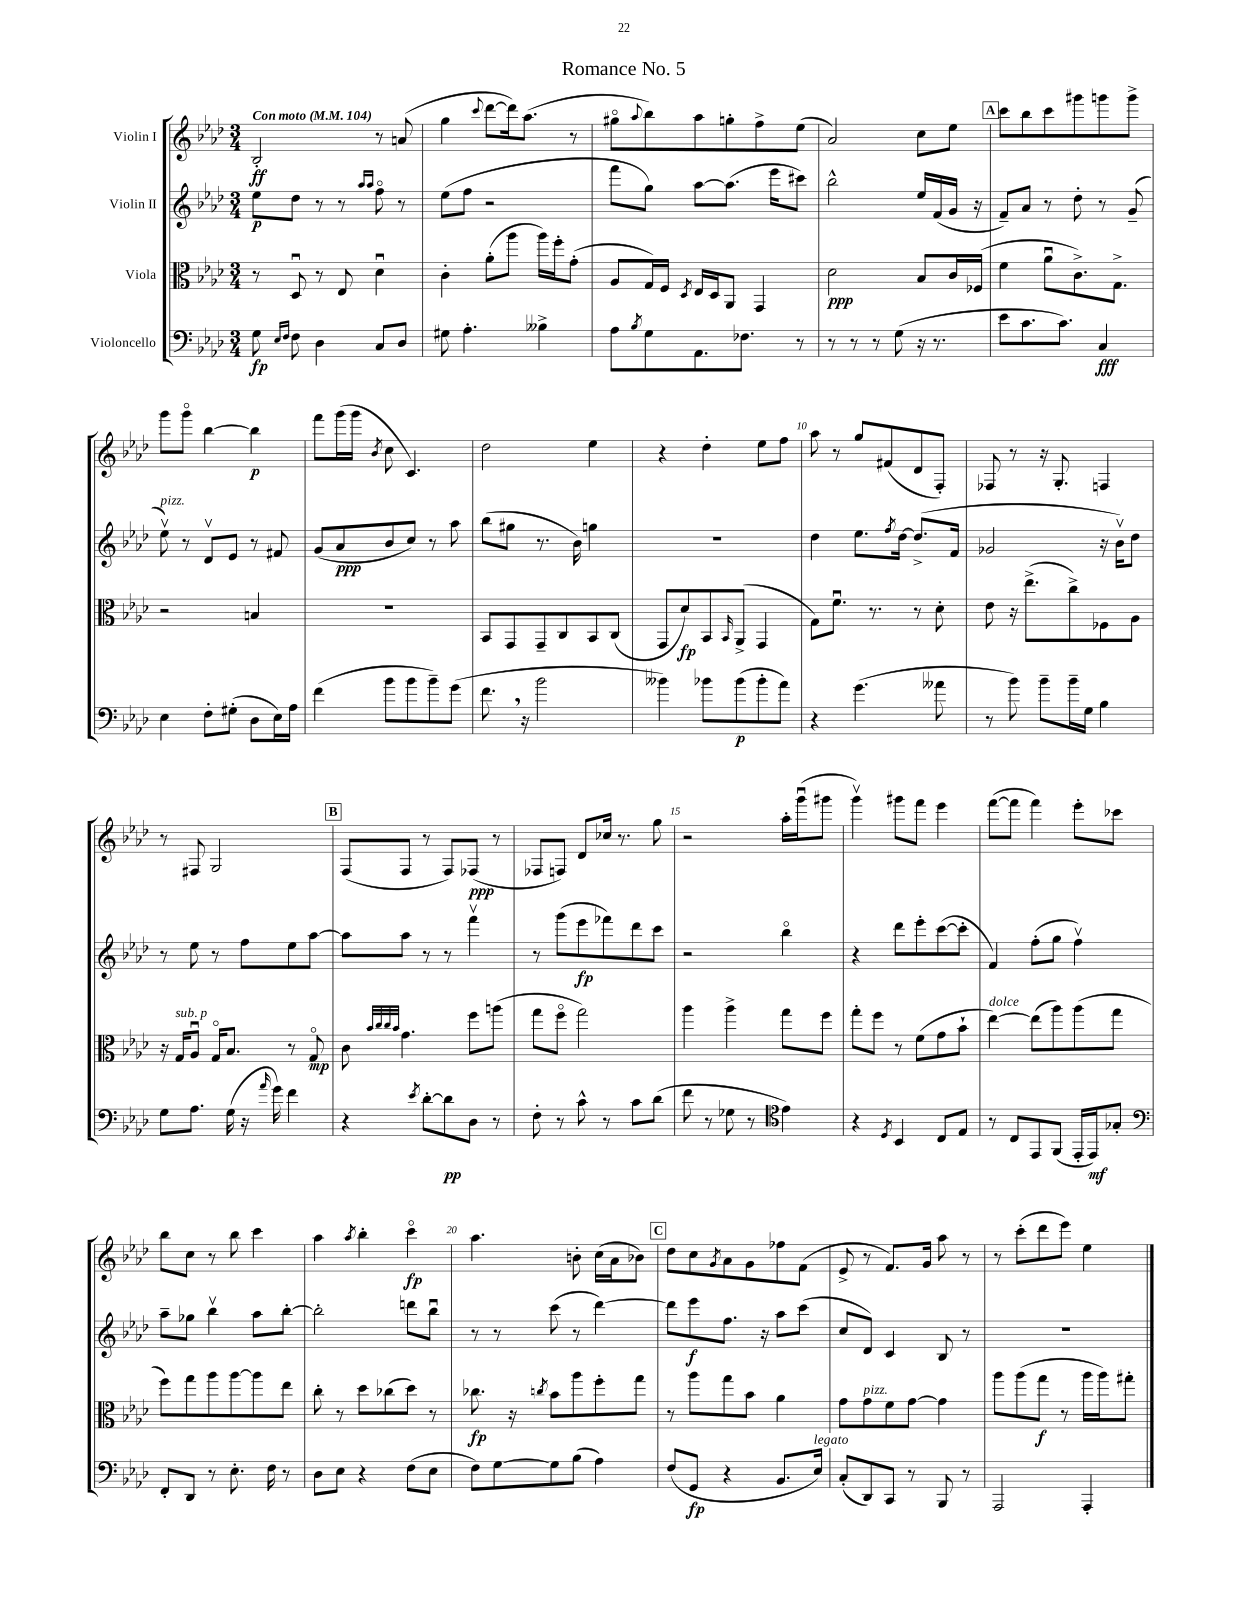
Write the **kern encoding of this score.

**kern	**kern	**kern	**kern
*staff4	*staff3	*staff2	*staff1
*clefF4	*clefC3	*clefG2	*clefG2
*k[b-e-a-d-]	*k[b-e-a-d-]	*k[b-e-a-d-]	*k[b-e-a-d-]
*M3/4	*M3/4	*M3/4	*M3/4
*MM104	*MM104	*MM104	*MM104
8G	8r	8ee-	2B-'
16qqE-	.	.	.
16qqF	.	.	.
8F	8D-u	8dd-	.
4D-	8r	8r	.
.	8E-	8r	.
.	.	16qqaa-	.
.	.	16qqaa-	.
8C	4d-u	8ffo	8r
8D-	.	8r	(8a
=	=	=	=
8G#	4c'	(8ee-	4gg
4.A-'	.	8ff	.
.	.	.	8qqccc
.	(8a-'	2r	[8ddd-
.	8aa-	.	16ddd-])
.	.	.	(8.aa-
4B--^	16aa-)	.	.
.	16ff'	.	.
.	(8g'	.	8r
=	=	=	=
8A-	8A-	8fff	8gg#o
8qB-	.	.	8qqaa-
8G	16G)	8gg)	8bb-)
.	16F	.	.
.	8qD-	.	.
8.AA-	16E-	[8aa-	8aa-
.	16D-	.	.
.	8AA-	(8.aa-]	8gg'
8.F-	.	.	.
.	4GG	.	8ff^
.	.	16eee-	.
8r	.	8ccc#)	(8ee-
=	=	=	=
8r	2d-	2bb-^^	2a-)
8r	.	.	.
8r	.	.	.
(8G	.	.	.
16r	8B-	16ee-	8cc
8.r	.	(16f	.
.	16c	16g	8ee-
.	(16F-	16r	.
=	=	=	=
8e-	4f	8f~)	8ccc
8.c	.	8a-	8bb-
.	8a-u	8r	8ccc
8.c)	.	.	.
.	8.c^)	8dd-'	8ggg#
4C	.	8r	8ggg
.	8.G^	.	.
.	.	(8g~	8ggg^
=	=	=	=
4E-	2r	8ee-v)	8ggg
.	.	8r	8gggo
8F'	.	8d-v	[4bb-
(8G#'	.	8e-	.
8D-	4B	8r	4bb-]
16E-)	.	8f#	.
16A-	.	.	.
=	=	=	=
(4f	2.r	(8g	8fff
.	.	8a-	(16ggg
.	.	.	16ggg
.	.	.	8qb-
8b-	.	8b-	8cc
8b-	.	8cc)	4.c)
8b-~)	.	8r	.
(8g	.	8aa-	.
=	=	=	=
8.f	8BB-	(8bb-	2dd-
.	8GG	8gg#	.
16r	.	.	.
2b-	8GG~	8.r	.
.	8C	.	.
.	.	16b-)	.
.	8BB-	4gg	4ee-
.	(8C	.	.
=	=	=	=
4b--)	8GG	2.r	4r
.	8d-)	.	.
8b-	8BB-	.	4dd-'
.	16qqBB-	.	.
(8b-	(8AA-^	.	.
8b-'	4GG	.	8ee-
8a-)	.	.	8ff
=	=	=	=
4r	8G)	4dd-	8aa-
.	8.fu	.	8r
(4.g	.	8.ee-	8gg
.	8.r	.	.
.	.	.	(8f#
.	.	8qff	.
.	.	[16dd-	.
.	8r	(8.dd-^]	8d-
8a--	8d-'	.	8F')
.	.	16f	.
=	=	=	=
8r	8e-	2g-	8F-
8b-)	16r	.	8r
.	(8.ee-^	.	.
8b-~	.	.	16r
.	.	.	8.G'
16b-~	8cc^)	.	.
16G	.	.	.
4B-	8F-	16r	4F
.	.	16b-v)	.
.	8A-	8dd-	.
=	=	=	=
8G	16r	8r	8r
.	16G	.	.
8.A-	8A-u	8ee-	8F#
.	16Go	8r	2G
(16G	8.B-	.	.
16r	.	8ff	.
16qqa-	.	.	.
16g)	.	.	.
4f	8r	8ee-	.
.	8Go	[8aa-	.
=	=	=	=
4r	8c	8aa-]	(8F
.	32qqb-	.	.
.	32qqcc	.	.
.	32qqcc	.	.
.	32qqb-	.	.
.	4.g	8aa-	8F
8qe-	.	.	.
[8d-'	.	8r	8r
8d-]	.	8r	8F)
8D-	8ff	4fffv	(8F-
8r	(8aa	.	8r
=	=	=	=
8F'	8gg	8r	8F-
8r	8ffo	(8ggg	8F)
8c^^	2gg)	8eee-	8d-
8r	.	8fff-)	16cc-
.	.	.	8.r
8c	.	8ddd-	.
(8d-	.	8ccc	8gg
=	=	=	=
8f	4aa-	2r	2r
8r	.	.	.
8G-	4aa-^	.	.
8r	.	.	.
*clefC4	*	*	*
4e-)	8gg	4bb-o	16aa-'
.	.	.	(16gggu
.	8ff	.	8ggg#
=	=	=	=
4r	8gg'	4r	4gggv)
.	8ff	.	.
8qD-	.	.	.
4BB-	8r	8ddd-	8ggg#
.	(8f	8eee-'	8fff
8C	8g	([8ccc	4eee-
8E-	8b-`	8ccc']	.
=	=	=	=
8r	[4ee-)	4f)	([8fff
8C	.	.	8fff]
8EE-	(8ee-]	(8ff'	4fff)
(8FF	8aa-)	8gg	.
16EE-'	(8aa-	4ffv)	8eee-'
16EE-)	.	.	.
8G-'	8gg	.	8ccc-
=	=	=	=
*clefF4	*	*	*
8FF'	8ff)	8aa-~	8bb-
8DD-	8gg	8gg-	8cc
8r	8aa-	4bb-v	8r
8.E-'	[8aa-	.	8bb-
.	8aa-]	8aa-	4ccc
16F	.	.	.
8r	8ee-	[8bb-'	.
=	=	=	=
8D-	8cc'	2bb-']	4aa-
8E-	8r	.	.
.	.	.	8qaa-
4r	8dd-	.	4bb-'
.	(8cc-	.	.
(8F	8dd-)	8ddd	4ccco
8E-	8r	8bb-u	.
=	=	=	=
8F)	8.cc-	8r	4.aa-
[8G	.	8r	.
.	16r	.	.
.	8qcc	.	.
8G]	8b-	(8ccc	.
(8B-	8aa-	8r	8b'
4A-)	8ff'	[4ddd-)	(16cc
.	.	.	16a-
.	8gg	.	8b-)
=	=	=	=
(8F	8r	8ddd-]	8dd-
8GG	8aa-	8eee-	8cc
.	.	.	8qg
4r	8gg	8.ff	8a-
.	8b-	.	8g
.	.	16r	.
8.BB-	4a-	8aa-	8ff-
.	.	(8ccc	(8f
16E-)	.	.	.
=	=	=	=
(8C'	8g	8cc	8e-^
8DD-)	8g	8d-)	8r
8CC	8f	4c	8.f)
8r	[8g	.	.
.	.	.	16g
8BBB-	4g]	8B-	8aa-
8r	.	8r	8r
=	=	=	=
2AAA-	8aa-	2.r	8r
.	(8aa-	.	(8ccc'
.	8gg	.	8ddd-
.	8r	.	8eee-)
4AAA-'	16aa-	.	4ee-
.	16aa-)	.	.
.	8gg#'	.	.
==	==	==	==
*-	*-	*-	*-
